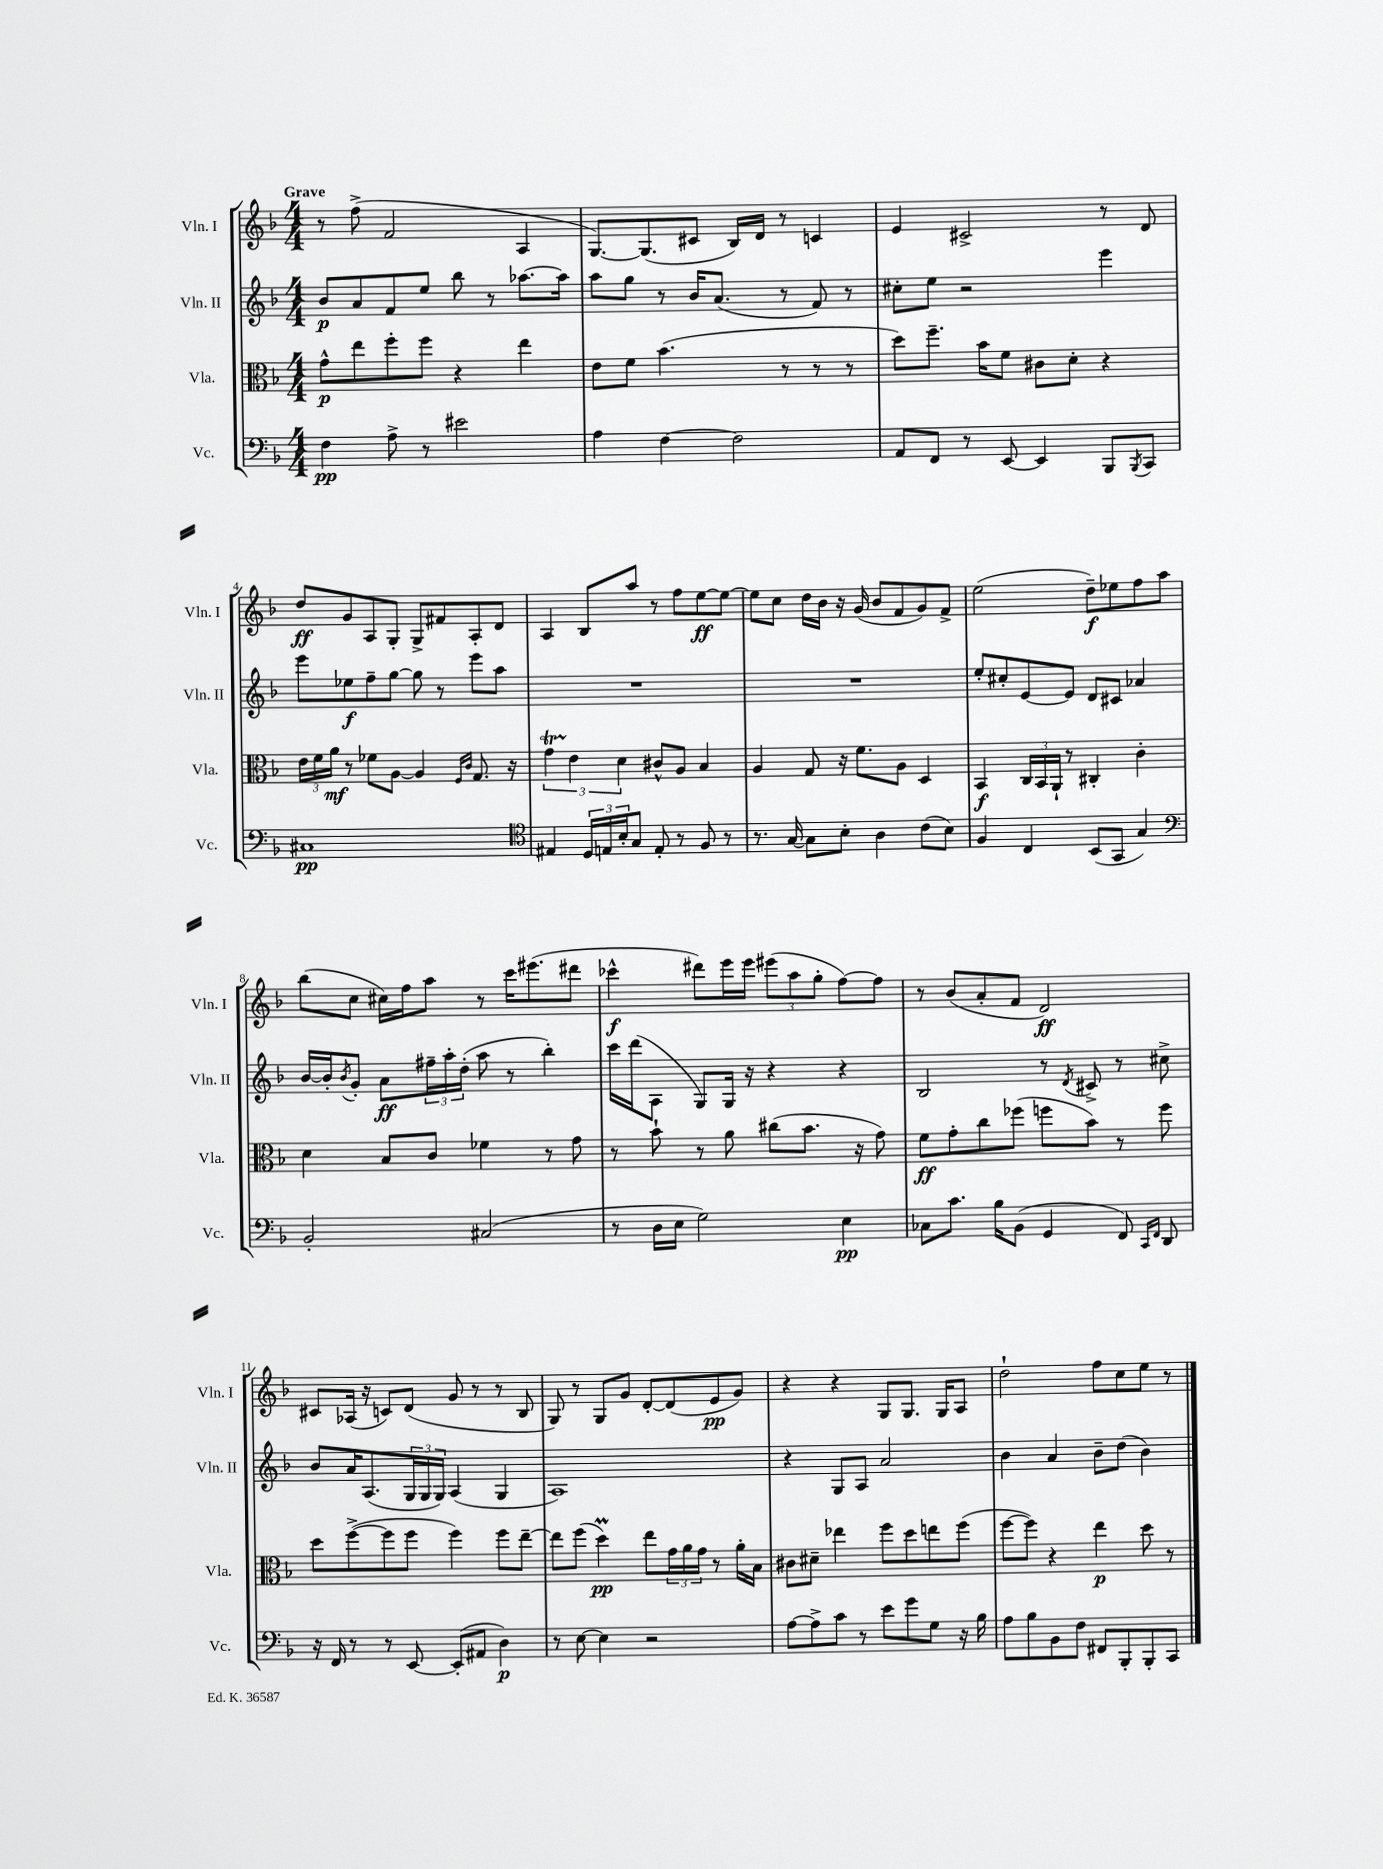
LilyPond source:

<<
\new StaffGroup <<
\new Staff = "s0" \with { instrumentName = "Vln. I" shortInstrumentName = "Vln. I" } {
    \clef treble \key f \major \numericTimeSignature \time 4/4 \tempo "Grave"
    r8 f''8->( f'2 a4 |
    g8.~) g8.( cis'8 bes16) d'16 r8 c'4 |
    e'4 cis'2-> r8 d'8 |
    d''8\ff g'8 a8 g8-. g8-> fis'8 a8-. d'8 |
    a4 bes8 a''8 r8 f''8 e''8~\ff e''8~ |
    e''8 c''8 d''16 bes'16 r16 g'16( bes'8 f'8 g'8) f'8-> |
    e''2( d''8--\f) ees''8 f''8 a''8 |
    bes''8( c''8 cis''16) f''16 a''8 r8 c'''16 eis'''8.( dis'''8 |
    ces'''4-^\f dis'''8) e'''16 e'''16 \tuplet 3/2 { eis'''8( a''8 g''8-. } f''8~) f''8 |
    r8 bes'8( a'8-. f'8 d'2\ff) |
    cis'8 aes16( r16 c'8) d'8( g'8 r8 r8 bes8 |
    g8) r8 g8 g'8 d'8~-. d'8( e'8\pp g'8) |
    r4 r4 g8 g8. g16 a8 |
    d''2-! f''8 c''8 e''8 r8 \bar "|." |
}
\new Staff = "s1" \with { instrumentName = "Vln. II" shortInstrumentName = "Vln. II" } {
    \clef treble \key f \major \numericTimeSignature \time 4/4
    bes'8\p a'8 f'8 e''8 bes''8 r8 aes''8.~ aes''16 |
    a''8 g''8 r8 bes'16 a'8.( r8 f'8) r8 |
    cis''8-. e''8 r2 e'''4 |
    e'''8 ees''8\f f''8-- g''8~ g''8 r8 e'''8 a''8 |
    R1 |
    R1 |
    e''8-. cis''8-. e'8~ e'8 d'8 cis'8 aes'4 |
    bes'16~ bes'16-. \acciaccatura { bes'8 } g'8-. a'8\ff \tuplet 3/2 { fis''16-- a''16-. d''16-.( } a''8 r8 bes''4-.) |
    c'''16 d'''16( a8 g8) g16 r16 r4 r4 |
    bes2 r8 \acciaccatura { d'8 } cis'8-> r8 cis''8-> |
    bes'8 a'16 a8.( \tuplet 3/2 { g16 g16 g16) } a4( g4 |
    a1) |
    r4 g8 a8 a'2 |
    bes'4 a'4 bes'8-- d''8( bes'4) \bar "|." |
}
\new Staff = "s2" \with { instrumentName = "Vla." shortInstrumentName = "Vla." } {
    \clef alto \key f \major \numericTimeSignature \time 4/4
    g'8-^\p e''8 f''8-. f''8 r4 e''4 |
    e'8 f'8 bes'4.( r8 r8 r8 |
    d''8) f''8.-- bes'16 f'8 cis'8 d'8-. r4 |
    \tuplet 3/2 { e'16 f'16 a'16\mf } r8 fes'8 a8~ a4 \grace { f16 c'16 } g8. r16 |
    \tuplet 3/2 { g'4\startTrillSpan e'4\stopTrillSpan d'4 } cis'8-^ a8 bes4 |
    a4 g8 r16 f'8. a8 d4 |
    bes,4\f \tuplet 3/2 { c16 bes,16 a,16-! } r8 cis4-. c'4-. |
    d'4 bes8 c'8 fes'4 r8 g'8 |
    r8 bes'8-! r8 a'8 cis''8( bes'8. r16 g'8) |
    f'8\ff g'8-. c''8 fes''8( f''8 bes'8) r8 f''8 |
    d''8 f''8~->( f''8 f''8 f''4) f''8 e''8~-- |
    e''8 f''8( d''4\prall\pp) e''8 \tuplet 3/2 { g'16 a'16 g'16 } r8 a'16-. bes16 |
    cis'8 dis'8-- ees''4 f''8 d''8 e''8 f''8( |
    f''8~ f''8) r4 e''4\p d''8 r8 \bar "|." |
}
\new Staff = "s3" \with { instrumentName = "Vc." shortInstrumentName = "Vc." } {
    \clef bass \key f \major \numericTimeSignature \time 4/4
    f4\pp a8-> r8 eis'2 |
    a4 f4~ f2 |
    a,8 f,8 r8 e,8~ e,4 bes,,8 \acciaccatura { bes,,8 } c,8 |
    cis1\pp |
    \clef tenor eis4 \tuplet 3/2 { d16 e16 bes16-. } g8 e8-. r8 f8 r8 |
    r8. g16~ g8 bes8-. a4 c'8( bes8) |
    f4 c4 bes,8( g,8 g4) |
    \clef bass bes,2-. cis2( |
    r8 d16 e16 g2) e4\pp |
    ces8 c'8. bes16 bes,8( g,4 f,8) \grace { c,16 f,16 } d,8 |
    r16 f,16 r8 r8 e,8~ e,8-.( ais,8 d4\p) |
    r8 e8~ e4 r2 |
    a8~ a8-> c'8 r8 e'8 g'8 g8 r16 bes16 |
    a8 bes8 bes,8 f8 fis,8 bes,,8-. bes,,8-. c,8 \bar "|." |
}
>>
>>
